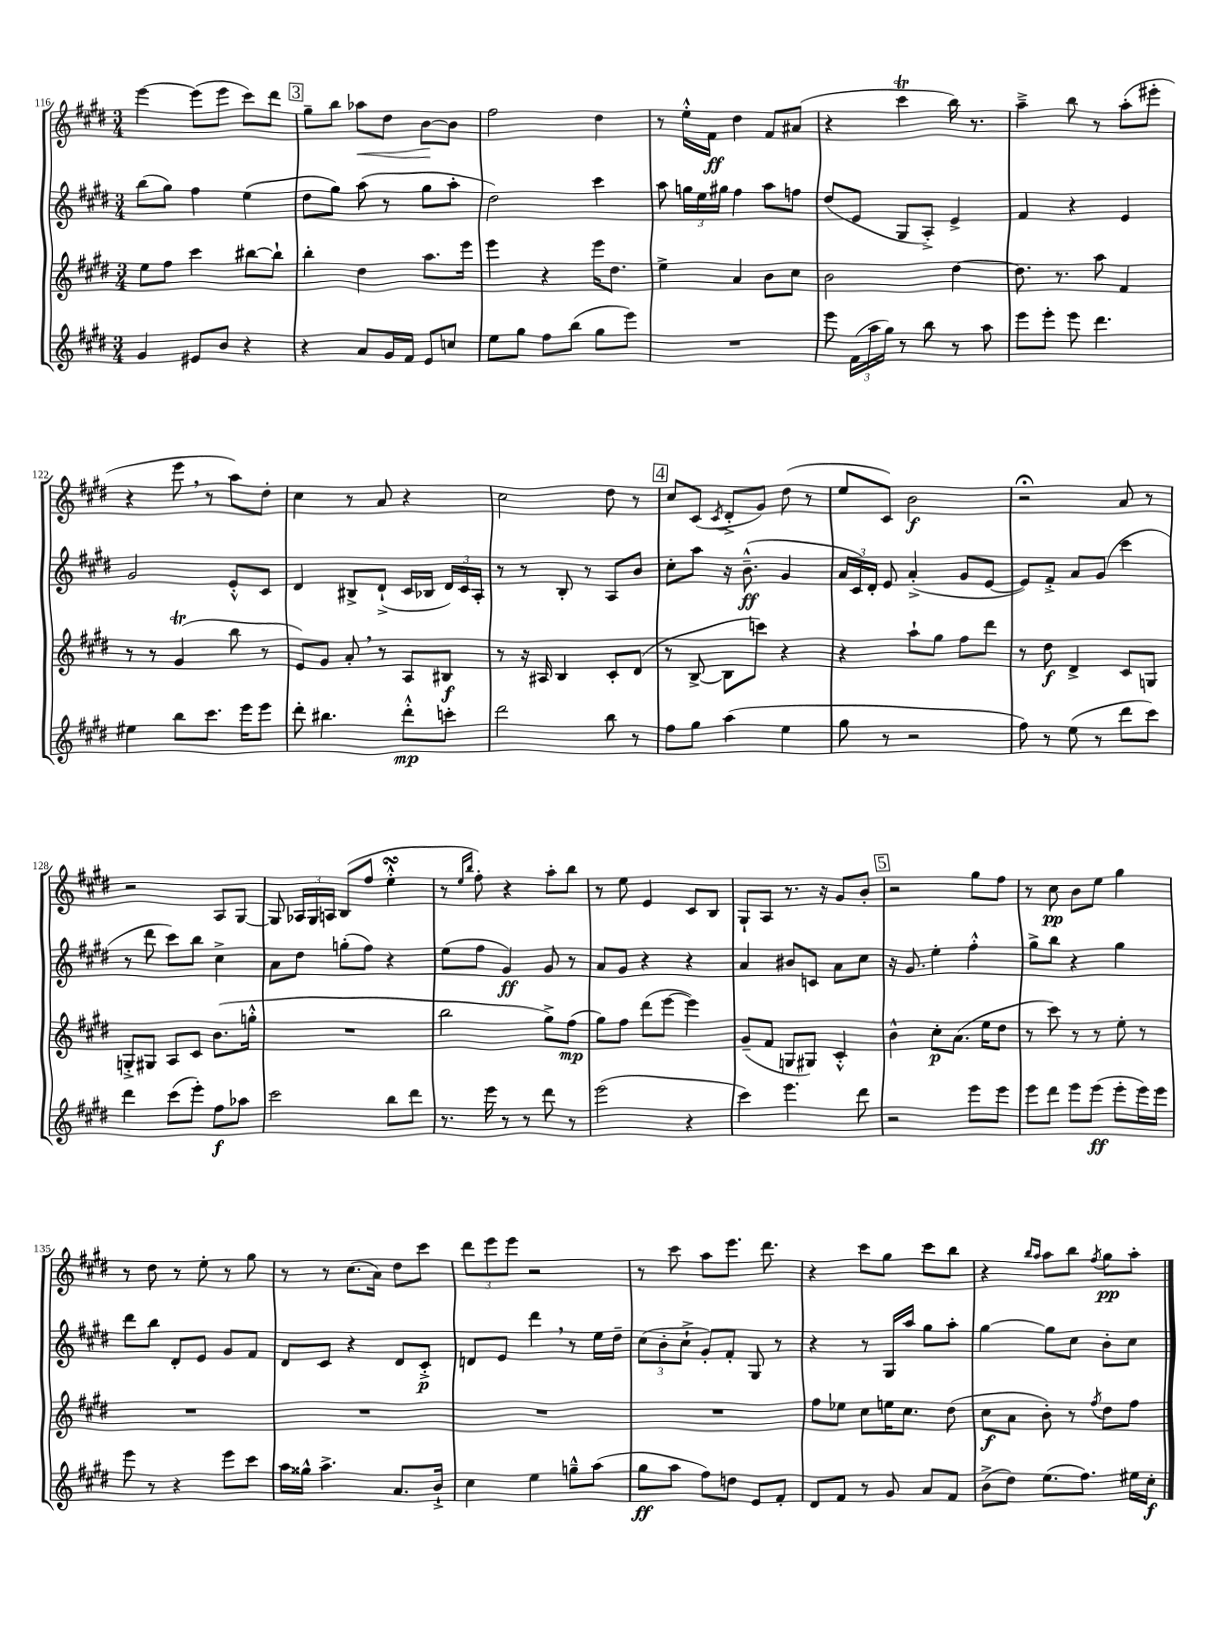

**kern	**kern	**kern	**kern
*staff4	*staff3	*staff2	*staff1
*clefG2	*clefG2	*clefG2	*clefG2
*k[f#c#g#d#]	*k[f#c#g#d#]	*k[f#c#g#d#]	*k[f#c#g#d#]
*M3/4	*M3/4	*M3/4	*M3/4
4g#/	8ee\L	(8bb\L	[4eee\
.	8ff#\J	8gg#\J)	.
8e#/L	4ccc#\	4ff#\	(8eee\]L
8b/J	.	.	8eee\J
4r	[8bb#\L	(4ee\	8ccc#\L)
.	8bb#`\]J	.	8ddd#\J
=	=	=	=
4r	4bb'\	8dd#\L	8gg#~\L
.	.	8gg#\J)	8bb\J
8a/L	4dd#\	(8aa\	8aa-\L
16g#/L	.	8r	8dd#\J
16f#/JJ	.	.	.
8e/L	8.aa\L	8gg#\L	[8b\L
8cc/J	.	8aa'\J	8b\]J
.	16eee\Jk	.	.
=	=	=	=
8ee\L	4eee\	2dd#\)	2ff#\
8gg#\J	.	.	.
8ff#\L	4r	.	.
(8bb\J	.	.	.
8gg#\L	16eee\LK	4ccc#\	4dd#\
.	8.dd#\J	.	.
8eee\J)	.	.	.
=	=	=	=
2.r	4ee^\	8aa\	8r
.	.	24gg\LL	16ee'^^\LL
.	.	24ee\	.
.	.	.	16f#\JJ
.	.	24gg#\JJ	.
.	4a/	4ff#\	4dd#\
.	8b\L	8aa\L	8f#/L
.	8cc#\J	8ff\J	(8a#/J
=	=	=	=
8eee\	2b\	(8dd#/L	4r
(24f#\LL	.	8e/J	.
24aa\	.	.	.
24gg#\JJ)	.	.	.
8r	.	8G#/L	4ccc#\
8bb\	.	8A'^/J)	.
8r	[4dd#\	4e^/	16bb\)
.	.	.	8.r
8aa\	.	.	.
=	=	=	=
8eee\L	8.dd#\]	4f#/	4aa~^\
8eee'\J	.	.	.
.	8.r	.	.
8eee\	.	4r	8bb\
4.ddd#\	8aa\	.	8r
.	4f#/	4e/	(8aa'\L
.	.	.	8eee#'\J
=	=	=	=
4ee#\	8r	2g#/	4r
.	8r	.	.
8bb\L	(4g#/	.	8eee\
8.ccc#\J	.	.	8r
.	8bb\	8e'^^/L	8aa\L)
16eee\LK	.	.	.
8eee\J	8r	8c#/J	8dd#'\J
=	=	=	=
8ddd#'\	8e/L)	4d#/	4cc#\
4.bb#\	8g#/J	.	.
.	8a'/	8B#^/L	8r
.	8r	(8d#`^/J	8a/
8ddd#'^^\L	8A/L	16c#/LL	4r
.	.	16B-/JJ	.
8ccc'\J	8B#/J	24d#/LL)	.
.	.	24c#/	.
.	.	24A'/JJ	.
=	=	=	=
2ddd#\	8r	8r	2cc#\
.	16r	8r	.
.	16A#/	.	.
.	4B/	8B'/	.
.	.	8r	.
8bb\	8c#'/L	8A/L	8dd#\
8r	(8d#/J	8b/J	8r
=	=	=	=
8ff#\L	8r	8cc#'\L	8cc#/L
8gg#\J	[8B^/	8aa\J	(8c#/J
.	.	.	8qc#/
(4aa\	8B\]L	16r	8d#'^/L
.	.	(8.b~^^\	.
.	8ccc\J)	.	8g#/J)
4ee\	4r	4g#/	(8dd#\
.	.	.	8r
=	=	=	=
8gg#\	4r	24a/LL	8ee/L
.	.	24c#/)	.
.	.	24d#'/JJ	.
8r	.	8e/	8c#/J)
2r	8aa`\L	(4a'^/	2b\
.	8gg#\J	.	.
.	8ff#\L	8g#/L	.
.	8ddd#\J	[8e/J	.
=	=	=	=
8ff#\)	8r	8e/]L)	2r;
8r	8dd#\	8f#'^/J	.
(8ee\	4d#^/	8a/L	.
8r	.	(8g#/J	.
8ddd#\L	8c#/L	4ccc#\	8a/
8ccc#\J)	8G/J	.	8r
=	=	=	=
4ddd#\	8G'^/L	8r	2r
.	8G#/J	8ddd#\	.
(8ccc#\L	8A/L	8ccc#\L)	.
8eee'\J)	8c#/J	8bb\J	.
8ff#\L	(8.b\L	4cc#^\	8A/L
8aa-\J	.	.	[8G#/J
.	16gg'^^\Jk	.	.
=	=	=	=
2ccc#\	2.r	8a\L	8G#/]
.	.	8dd#\J	24A-/LL
.	.	.	24G#/
.	.	.	24A/JJ
.	.	(8gg'\L	(8B/L
.	.	8ff#\J)	8ff#/J
8bb\L	.	4r	4ee'^^\
8ddd#\J	.	.	.
=	=	=	=
8.r	2bb\	(8ee\L	8r
.	.	.	16qqee/LL
.	.	.	16qqbb/JJ
.	.	8ff#\J	8ff#'\)
16eee\	.	.	.
8r	.	4g#/)	4r
8r	.	.	.
8ddd#\	8gg#^\L)	8g#/	8aa'\L
8r	(8ff#\J	8r	8bb\J
=	=	=	=
(2eee\	8gg#\L)	8a/L	8r
.	8ff#\J	8g#/J	8ee\
.	(8ddd#\L	4r	4e/
.	[8eee\J	.	.
4r	4eee\])	4r	8c#/L
.	.	.	8B/J
=	=	=	=
4ccc#\)	(8g#~/L	4a/	8G#`/L
.	8f#/J	.	8A/J
4.eee\	8G/L	8b#/L	8.r
.	8G#/J)	8c/J	.
.	.	.	16r
.	4c#'^^/	8a\L	8g#/L
8ddd#\	.	8cc#\J	8b'/J
=	=	=	=
2r	4b^^\	16r	2r
.	.	8.g#/	.
.	8cc#'\L	4ee'\	.
.	(8.a\J	.	.
8eee\L	.	4ff#'^^\	8gg#\L
.	16ee\LK	.	.
8eee\J	8dd#\J	.	8ff#\J
=	=	=	=
8eee\L	8r	8gg#^\L	8r
8ddd#\J	8ccc#\)	8bb\J	8cc#\
8eee\L	8r	4r	8b\L
(8eee\J	8r	.	8ee\J
8eee'\L	8ee'\	4gg#\	4gg#\
16eee\L)	8r	.	.
16eee\JJ	.	.	.
=	=	=	=
8eee\	2.r	8ddd#\L	8r
8r	.	8bb\J	8dd#\
4r	.	8d#'/L	8r
.	.	8e/J	8ee'\
8eee\L	.	8g#/L	8r
8ccc#\J	.	8f#/J	8gg#\
=	=	=	=
16aa\LL	2.r	8d#/L	8r
16gg##^^\JJ	.	.	.
4.aa^\	.	8c#/J	8r
.	.	4r	(8.cc#\L
.	.	.	16a\Jk)
8.a/L	.	8d#/L	8dd#\L
.	.	8c#'^/J	8ccc#\J
16b`^/Jk	.	.	.
=	=	=	=
4cc#\	2.r	8d/L	12ddd#\L
.	.	.	12eee\
.	.	8e/J	.
.	.	.	12eee\J
4ee\	.	4ddd#\	2r
8gg~^^\L	.	8r	.
(8aa\J	.	16ee\LL	.
.	.	16dd#~\JJ	.
=	=	=	=
8gg#\L	2.r	(12cc#\L	8r
.	.	12b'\	.
8aa\J	.	.	8ccc#\
.	.	12cc#`^\J	.
8ff#\L)	.	8g#'/L)	8aa\L
8dd\J	.	8f#'/J	8.eee\J
8e/L	.	8G#/	.
.	.	.	8.ddd#\
8f#'/J	.	8r	.
=	=	=	=
8d#/L	8ff#\L	4r	4r
8f#/J	8ee-\J	.	.
8r	8cc#\L	8r	8ccc#\L
8g#/	16ee\K	16G#/LL	8gg#\J
.	8.cc#\J	16aa/JJ	.
8a/L	.	8gg#\L	8ccc#\L
8f#/J	(8dd#\	8aa'\J	8bb\J
=	=	=	=
(8b^\L	8cc#\L	[4gg#\	4r
8dd#\J)	8a\J	.	.
.	.	.	16qqbb/LL
.	.	.	16qqaa/JJ
(8.ee\L	8b'\)	8gg#\]L	8aa\L
.	8r	8cc#\J	8bb\J
8.ff#\J)	.	.	.
.	8qff#/	.	8qff#/
.	8dd#\L	8b'\L	8gg#\L
16ee#\LL	8ff#\J	8cc#\J	8aa'\J
16cc#'\JJ	.	.	.
==	==	==	==
*-	*-	*-	*-
